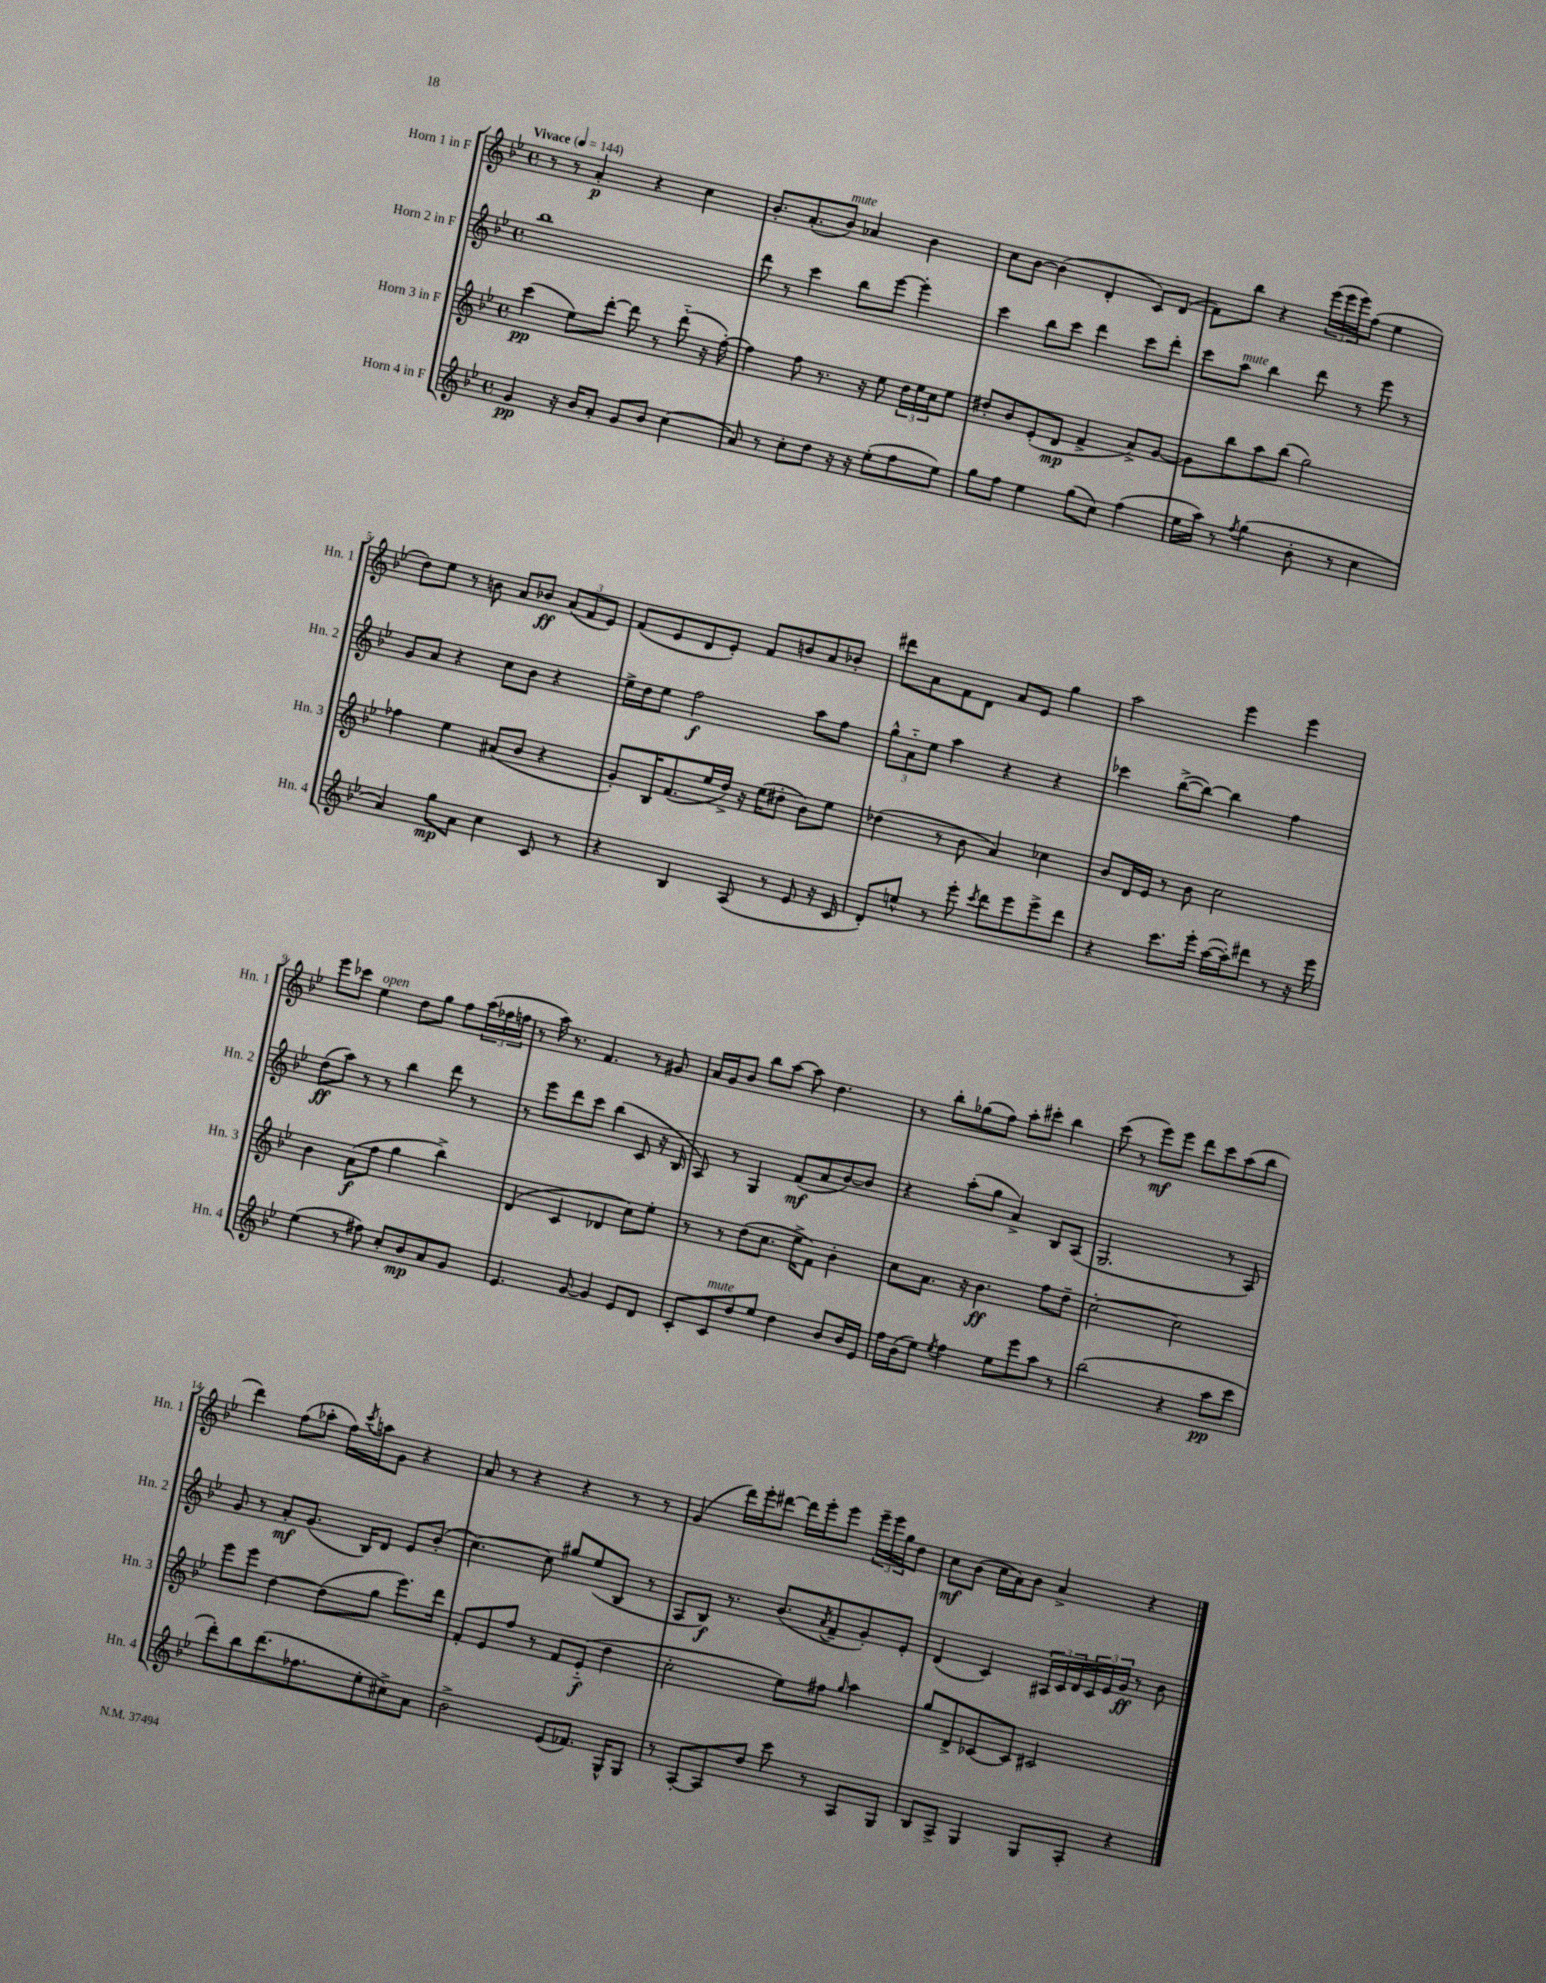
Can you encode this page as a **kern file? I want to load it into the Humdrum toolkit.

**kern	**kern	**kern	**kern
*staff4	*staff3	*staff2	*staff1
*clefG2	*clefG2	*clefG2	*clefG2
*k[b-e-]	*k[b-e-]	*k[b-e-]	*k[b-e-]
*M4/4	*M4/4	*M4/4	*M4/4
*met(c)	*met(c)	*met(c)	*met(c)
*MM144	*MM144	*MM144	*MM144
4g	(4ccc	1bb-	8r
.	.	.	8r
16r	8ee-)	.	4a'
16b-	.	.	.
8a'	[8ddd'	.	.
8g	8ddd]	.	4r
8b-	8r	.	.
(4cc	(8ddd'~	.	4cc
.	16r	.	.
.	[16ff')	.	.
=	=	=	=
8a)	4ff]	8ddd	8.b-'
8r	.	8r	.
.	.	.	(8.a'
8cc'	8ff	4ccc	.
8dd	8.r	.	8b-)
16r	.	8bb-	4a-
16r	16r	.	.
(8ee-'	8ee-	[8eee-	.
8ff	24dd	4eee-']	4b-
.	24ee-	.	.
.	24cc	.	.
8ee-)	8ee-	.	.
=	=	=	=
8gg	8dd#'	4ccc	8cc
8ff	8b-	.	[8b-
4ee-	(8e-'	8bb-	(4b-]
.	8d	8ccc	.
(8gg	4f^	4ddd	4d'
8cc)	.	.	.
(4ff	8a^)	8ccc	8c)
.	[8g	8ddd'	(8d
=	=	=	=
16ee-	8g]	8ccc	8f)
16aa)	.	.	.
8r	8bb-	8aa	8bb-
8qff	.	.	.
(4gg	8aa	4bb-	4r
.	(8bb-	.	.
8b-'	2gg)	8ddd	(24eee-
.	.	.	24eee-
.	.	.	24eee-)
8r	.	8r	(8ff
4cc	.	8eee-	4ee-
.	.	8r	.
=	=	=	=
4a)	4ff-	8g	8dd)
.	.	8a	8ee-
8gg	4ee-	4r	8r
8a	.	.	8b
4cc	(8a#	8cc	8a
.	8b-	8b-	8b-
8c	4r	4r	(12a
.	.	.	12f
8r	.	.	.
.	.	.	12e-)
=	=	=	=
4r	8g')	16ee-^	(8f
.	.	16dd	.
.	16B-	8ee-	8e-
.	(8.f	.	.
4B-	.	2ff	8d
.	16ee-	.	8e-')
.	16dd^)	.	.
(8A	16r	.	8f
.	(16ee-	.	.
8r	8dd#'	.	8b
8e-	8b-)	8aa	8a
16r	8ee-	8ff	8b-'
16c	.	.	.
=	=	=	=
8d')	(4dd-	12gg^^	8ddd#
.	.	12a'~	.
8ee^^	.	.	8a
.	.	12ee-	.
8r	8r	4aa	8f
8eee-'	8b-	.	8d
8qccc	.	.	.
8ddd	4a)	4r	8a
8eee-	.	.	8e-
8eee-^	4cc-	4r	4gg
8ddd	.	.	.
=	=	=	=
4r	8b-	4ccc-	2aa
.	16d	.	.
.	16e-	.	.
8.ccc	8r	([8bb-^	.
.	8b-	8bb-_)	.
16eee-'	.	.	.
([16aa	2cc	4bb-]	4eee-
16aa'])	.	.	.
8ddd#	.	.	.
8r	.	4ff	4eee-
16r	.	.	.
16eee-	.	.	.
=	=	=	=
(4ee-	4b-	(8dd	8eee-
.	.	8aa)	8ccc-
8r	(8a	8r	4ee-
8ff#)	8ff	8r	.
8cc'	4gg	4bb-	8dd
8b-	.	.	8gg
8a	4bb-^)	8ddd	8ff
8g	.	8r	(24aa
.	.	.	24ff-
.	.	.	24ff
=	=	=	=
4.e-	(4d	8r	8r
.	.	8eee-	16aa)
.	.	.	8.r
.	4c	8ddd	.
[8g	.	8ccc	4.f
4g]	4d-	(4bb-	.
8e-	8cc)	8c	8r
8d	8ee-'	16r	8g#
.	.	16B-	.
=	=	=	=
8c'	8r	8A)	16a
.	.	.	16g
8c	8r	8r	8b-
8dd	(8dd	4G	8bb-
8ee-	8.cc	.	[8aa
4dd	.	(8f	8aa]
.	16ee-^	.	.
.	8f)	8a	4.dd
8b-	4b-'	[8b-)	.
16b-	.	8b-]	.
16e-	.	.	.
=	=	=	=
16ff	8cc	4r	8r
(16b-	.	.	.
8ee-)	8.a	.	8bb-'
8qee-	.	.	.
4ff	.	(8aa'	(8gg-
.	16r	.	.
.	4.b-	8gg	8ff)
8ee-	.	4a^)	8aa'
8eee-	.	.	8ccc#'
8aa	8ff	8B-	4bb-
8r	8dd~	(8A	.
=	=	=	=
(2bb-	[2cc'	2.G	(8ccc
.	.	.	8r
.	.	.	8eee-)
.	.	.	8eee-
4r	2cc]	.	8ddd
.	.	.	8ccc
8aa	.	8r	(8aa
8ccc	.	8A)	8bb-
=	=	=	=
8ddd')	8eee-	8g	4ddd)
8bb-	8eee-	8r	.
(8.ddd	[4dd	8a'	(8ff
.	.	(8.g	8aa-'
8.ff-	.	.	.
.	(8dd]	.	16ff)
.	.	.	8qccc
.	.	16B-)	16aa
8ee-'	8gg	8d	8g
8cc#^)	8.eee-)	8e-	4r
8a	.	(8b-'	.
.	16ddd	.	.
=	=	=	=
2b-^	8f'	[4.cc)	8a
.	8e-	.	8r
.	8ff	.	4r
.	8r	8cc]	.
(8e-	8f	8gg#	4r
8.f-)	(8e-'~	(8ee-	.
.	4dd	8B-	8r
16G^^	.	.	.
8G	.	8r	8r
=	=	=	=
8r	2cc'	8A	(4g
[8A'	.	8B-)	.
8A]	.	8.r	16ddd)
.	.	.	16eee-'
8dd	.	.	[8ddd#
.	.	(8.b-	.
8ccc	8ee-)	.	16ddd#]
.	.	.	16eee-'
.	.	8qa	.
8r	8ff#	8f~	8eee-
.	16qqgg	.	.
8A	4aa	8g')	24eee-~
.	.	.	24eee-
.	.	.	24gg
8G	.	8e-'	8dd
=	=	=	=
8B-	8gg	(4d	8cc
8A^	8d^	.	(8b-
4G	[8c-	4c)	16cc
.	.	.	16a)
.	8c-]	.	8b-
8G	2c#	24A#	4a^
.	.	24c	.
.	.	24d	.
8A'	.	24c	.
.	.	24e-	.
.	.	24g	.
4r	.	8r	4r
.	.	8b-	.
==	==	==	==
*-	*-	*-	*-
